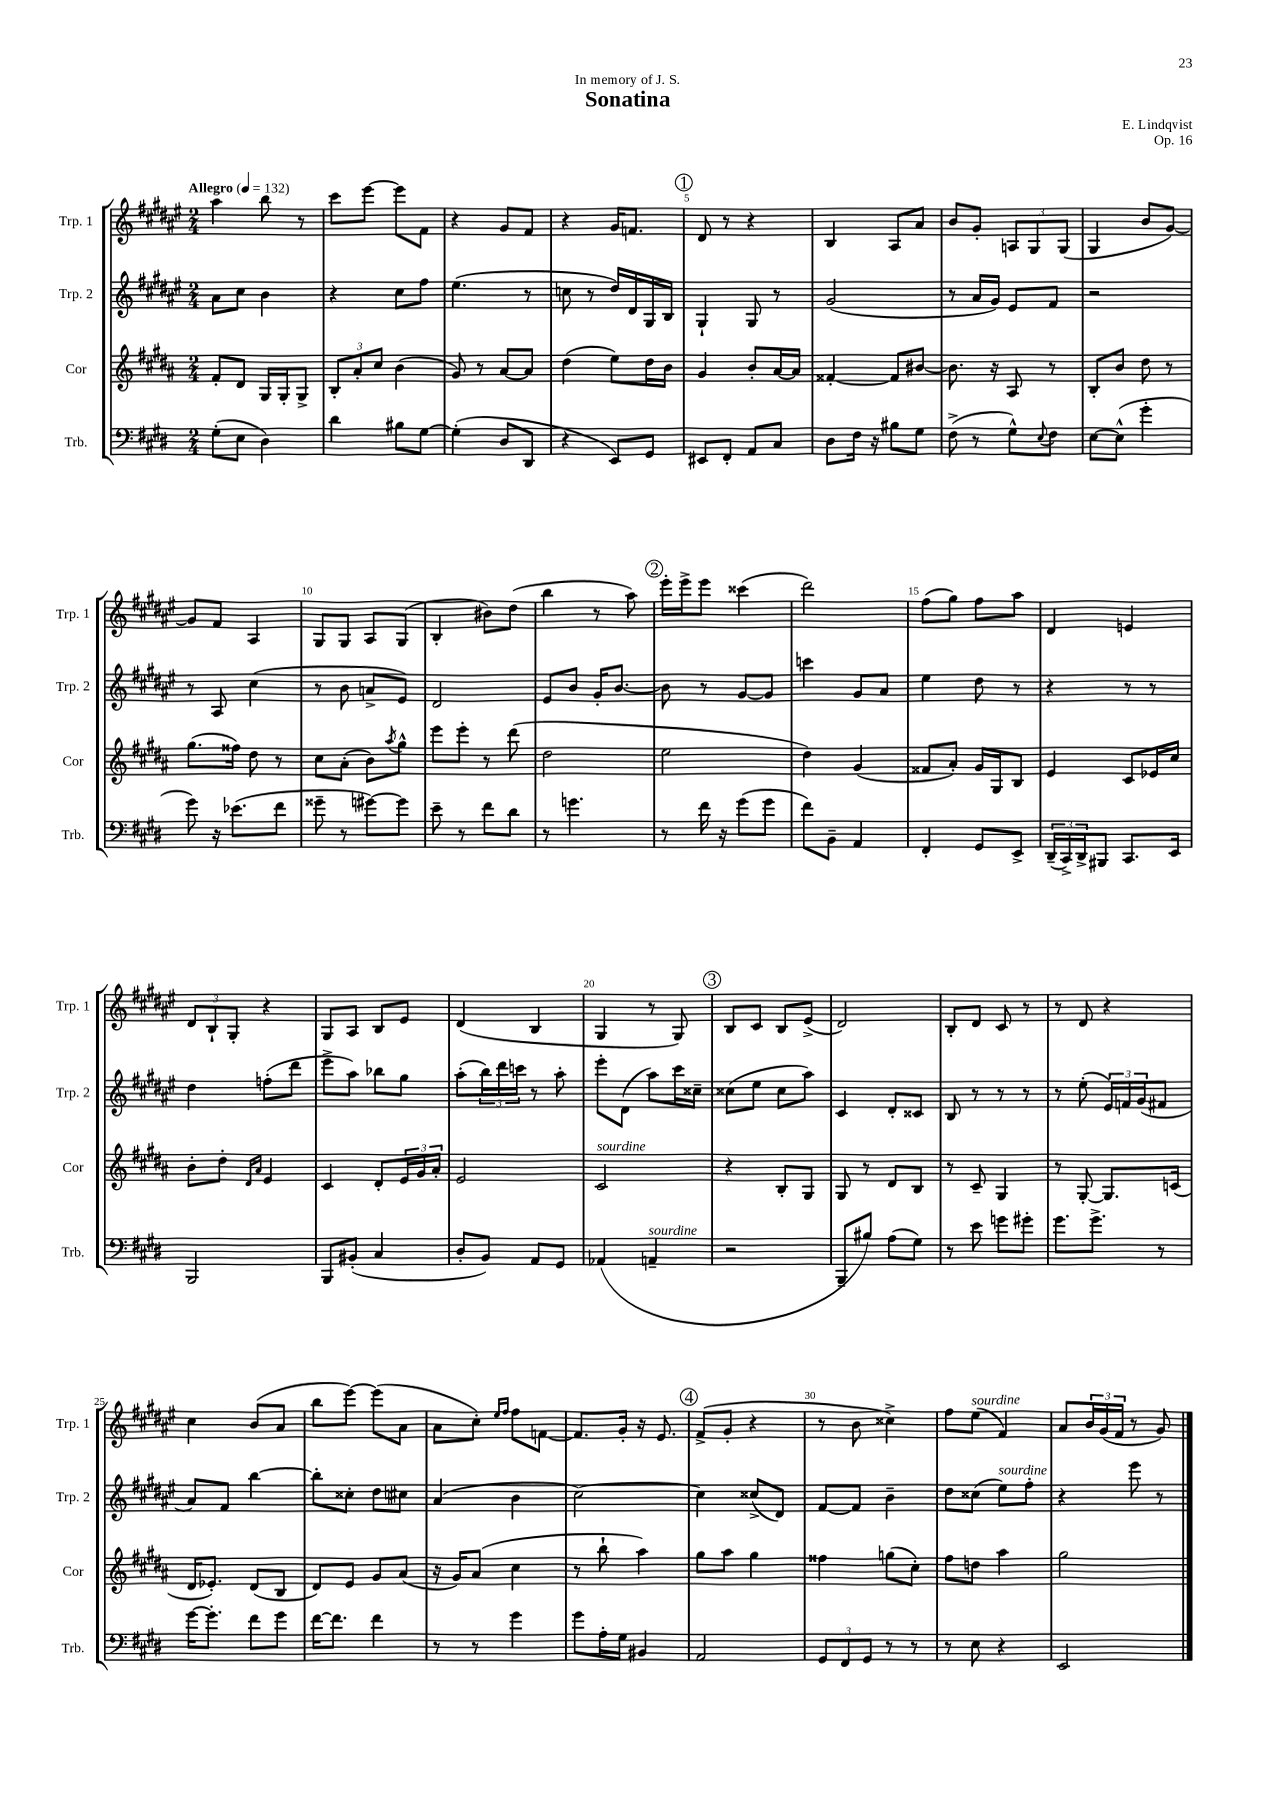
\header { title = "Sonatina" composer = "E. Lindqvist" dedication = "In memory of J. S." opus = "Op. 16" }
<<
\new StaffGroup <<
\new Staff = "s0" \with { instrumentName = "Trp. 1" shortInstrumentName = "Trp. 1" } {
    \clef treble \key fis \major \numericTimeSignature \time 2/4 \tempo "Allegro" 4 = 132
    ais''4 b''8 r8 |
    cis'''8 eis'''8~ eis'''8 fis'8 |
    r4 gis'8 fis'8 |
    r4 gis'16 f'8. |
    \mark \markup { \circle "1" } dis'8 r8 r4 |
    b4 ais8 ais'8 |
    b'8 gis'8-. \tuplet 3/2 { a8 gis8 gis8( } |
    gis4 b'8 gis'8~) |
    gis'8 fis'8 ais4 |
    gis8 gis8 ais8 gis8( |
    b4-. bis'8) dis''8( |
    b''4 r8 ais''8) |
    \mark \markup { \circle "2" } eis'''16-. eis'''16-> eis'''8 cisis'''4( |
    dis'''2) |
    fis''8( gis''8) fis''8 ais''8 |
    dis'4 e'4 |
    \tuplet 3/2 { dis'8 b8-! gis8-. } r4 |
    gis8 ais8 b8 eis'8 |
    dis'4( b4 |
    gis4 r8 gis8) |
    \mark \markup { \circle "3" } b8 cis'8 b8 eis'8->( |
    dis'2) |
    b8-. dis'8 cis'8 r8 |
    r8 dis'8 r4 |
    cis''4 b'8( ais'8 |
    b''8 eis'''8~) eis'''8( ais'8 |
    ais'8 cis''8-.) \grace { eis''16 fis''16 } fis''8 f'8~ |
    f'8. gis'16-. r16 eis'8. |
    \mark \markup { \circle "4" } fis'8->( gis'8-. r4 |
    r8 b'8 cisis''4->) |
    fis''8 eis''8^\markup { \italic "sourdine" }( fis'4) |
    ais'8 \tuplet 3/2 { b'16 gis'16( fis'16 } r8 gis'8) \bar "|." |
}
\new Staff = "s1" \with { instrumentName = "Trp. 2" shortInstrumentName = "Trp. 2" } {
    \clef treble \key fis \major \numericTimeSignature \time 2/4
    ais'8 cis''8 b'4 |
    r4 cis''8 fis''8 |
    eis''4.( r8 |
    c''8 r8 dis''16) dis'16 gis16 b16 |
    \mark \markup { \circle "1" } gis4-! gis8 r8 |
    gis'2( |
    r8 ais'16 gis'16) eis'8 fis'8 |
    r2 |
    r8 ais8 cis''4( |
    r8 b'8 a'8-> eis'8) |
    dis'2 |
    eis'8 b'8 gis'16-. b'8.~ |
    \mark \markup { \circle "2" } b'8 r8 gis'8~ gis'8 |
    c'''4 gis'8 ais'8 |
    eis''4 dis''8 r8 |
    r4 r8 r8 |
    dis''4 f''8-.( dis'''8 |
    eis'''8-> ais''8) bes''8 gis''8 |
    ais''8-.( \tuplet 3/2 { b''16) dis'''16 c'''16 } r8 ais''8-. |
    eis'''8-. dis'8( ais''8) cis'''16 cisis''16-- |
    \mark \markup { \circle "3" } cisis''8( eis''8 cisis''8 ais''8) |
    cis'4 dis'8-. cisis'8 |
    b8 r8 r8 r8 |
    r8 eis''8-.( \tuplet 3/2 { eis'16) f'16 gis'16( } fis'8 |
    ais'8) fis'8 b''4~ |
    b''8-. cisis''8-. dis''8 cis''8 |
    ais'4( b'4 |
    cis''2~) |
    \mark \markup { \circle "4" } cis''4 cisis''8->( dis'8) |
    fis'8~ fis'8 b'4-- |
    dis''8 cisis''8( eis''8^\markup { \italic "sourdine" }) fis''8-. |
    r4 eis'''8 r8 \bar "|." |
}
\new Staff = "s2" \with { instrumentName = "Cor" shortInstrumentName = "Cor" } {
    \clef treble \key b \major \numericTimeSignature \time 2/4
    fis'8-. dis'8 gis16 gis16-. gis8-> |
    \tuplet 3/2 { b8-. ais'8-. cis''8 } b'4( |
    gis'8) r8 ais'8~ ais'8 |
    dis''4( e''8) dis''16 b'16 |
    \mark \markup { \circle "1" } gis'4 b'8-. ais'16~ ais'16 |
    fisis'4~-. fisis'8 bis'8~ |
    bis'8. r16 ais8 r8 |
    b8-. b'8 dis''8 r8 |
    gis''8.( fisis''16) dis''8 r8 |
    cis''8 ais'8-.( b'8) \acciaccatura { ais''8 } gis''8-^ |
    e'''8 e'''8-. r8 dis'''8( |
    dis''2 |
    \mark \markup { \circle "2" } e''2 |
    dis''4) gis'4( |
    fisis'8 ais'8-.) gis'16 gis16 b8 |
    e'4 cis'8 ees'16 cis''16 |
    b'8-. dis''8-. \grace { dis'16 ais'16 } e'4 |
    cis'4 dis'8-. \tuplet 3/2 { e'16 gis'16 ais'16-. } |
    e'2 |
    cis'2^\markup { \italic "sourdine" } |
    \mark \markup { \circle "3" } r4 b8-. gis8 |
    gis8 r8 dis'8 b8 |
    r8 cis'8-- gis4 |
    r8 gis8~-. gis8. c'16( |
    dis'16 ees'8.-.) dis'8( b8 |
    dis'8) e'8 gis'8 ais'8( |
    r16 gis'16) ais'8( cis''4 |
    r8 b''8-! ais''4) |
    \mark \markup { \circle "4" } gis''8 ais''8 gis''4 |
    fisis''4 g''8( cis''8-.) |
    fis''8 d''8 ais''4 |
    gis''2 \bar "|." |
}
\new Staff = "s3" \with { instrumentName = "Trb." shortInstrumentName = "Trb." } {
    \clef bass \key e \major \numericTimeSignature \time 2/4
    gis8-.( e8 dis4) |
    dis'4 bis8 gis8~ |
    gis4-.( dis8 dis,8 |
    r4 e,8) gis,8 |
    \mark \markup { \circle "1" } eis,8 fis,8-. a,8 cis8 |
    dis8 fis16 r16 bis8 gis8 |
    fis8->( r8 gis8-^) \appoggiatura { e8 } fis8 |
    e8~ e8-^( gis'4-. |
    gis'8) r16 ees'8.( fis'8 |
    gisis'8-- r8 gis'8~) gis'8 |
    e'8-- r8 fis'8 dis'8 |
    r8 g'4. |
    \mark \markup { \circle "2" } r8 fis'16 r16 gis'8( gis'8 |
    fis'8) b,8-- a,4 |
    fis,4-. gis,8 e,8-> |
    \tuplet 3/2 { dis,16--( cis,16->) dis,16-> } bis,,8 cis,8. e,16 |
    b,,2 |
    b,,8 bis,8-.( cis4 |
    dis8-. b,8) a,8 gis,8 |
    aes,4( a,4--^\markup { \italic "sourdine" } |
    \mark \markup { \circle "3" } r2 |
    b,,8-- bis8) a8( gis8) |
    r8 e'8 g'8 gis'8-. |
    gis'8. gis'8.-> r8 |
    gis'16~ gis'8.-. fis'8 gis'8 |
    fis'16~ fis'8. fis'4 |
    r8 r8 gis'4 |
    gis'8 a16-. gis16 bis,4 |
    \mark \markup { \circle "4" } a,2 |
    \tuplet 3/2 { gis,8 fis,8 gis,8 } r8 r8 |
    r8 e8 r4 |
    e,2 \bar "|." |
}
>>
>>
\layout { \context { \Score \override BarNumber.break-visibility = ##(#f #t #t) barNumberVisibility = #(every-nth-bar-number-visible 5) } }
